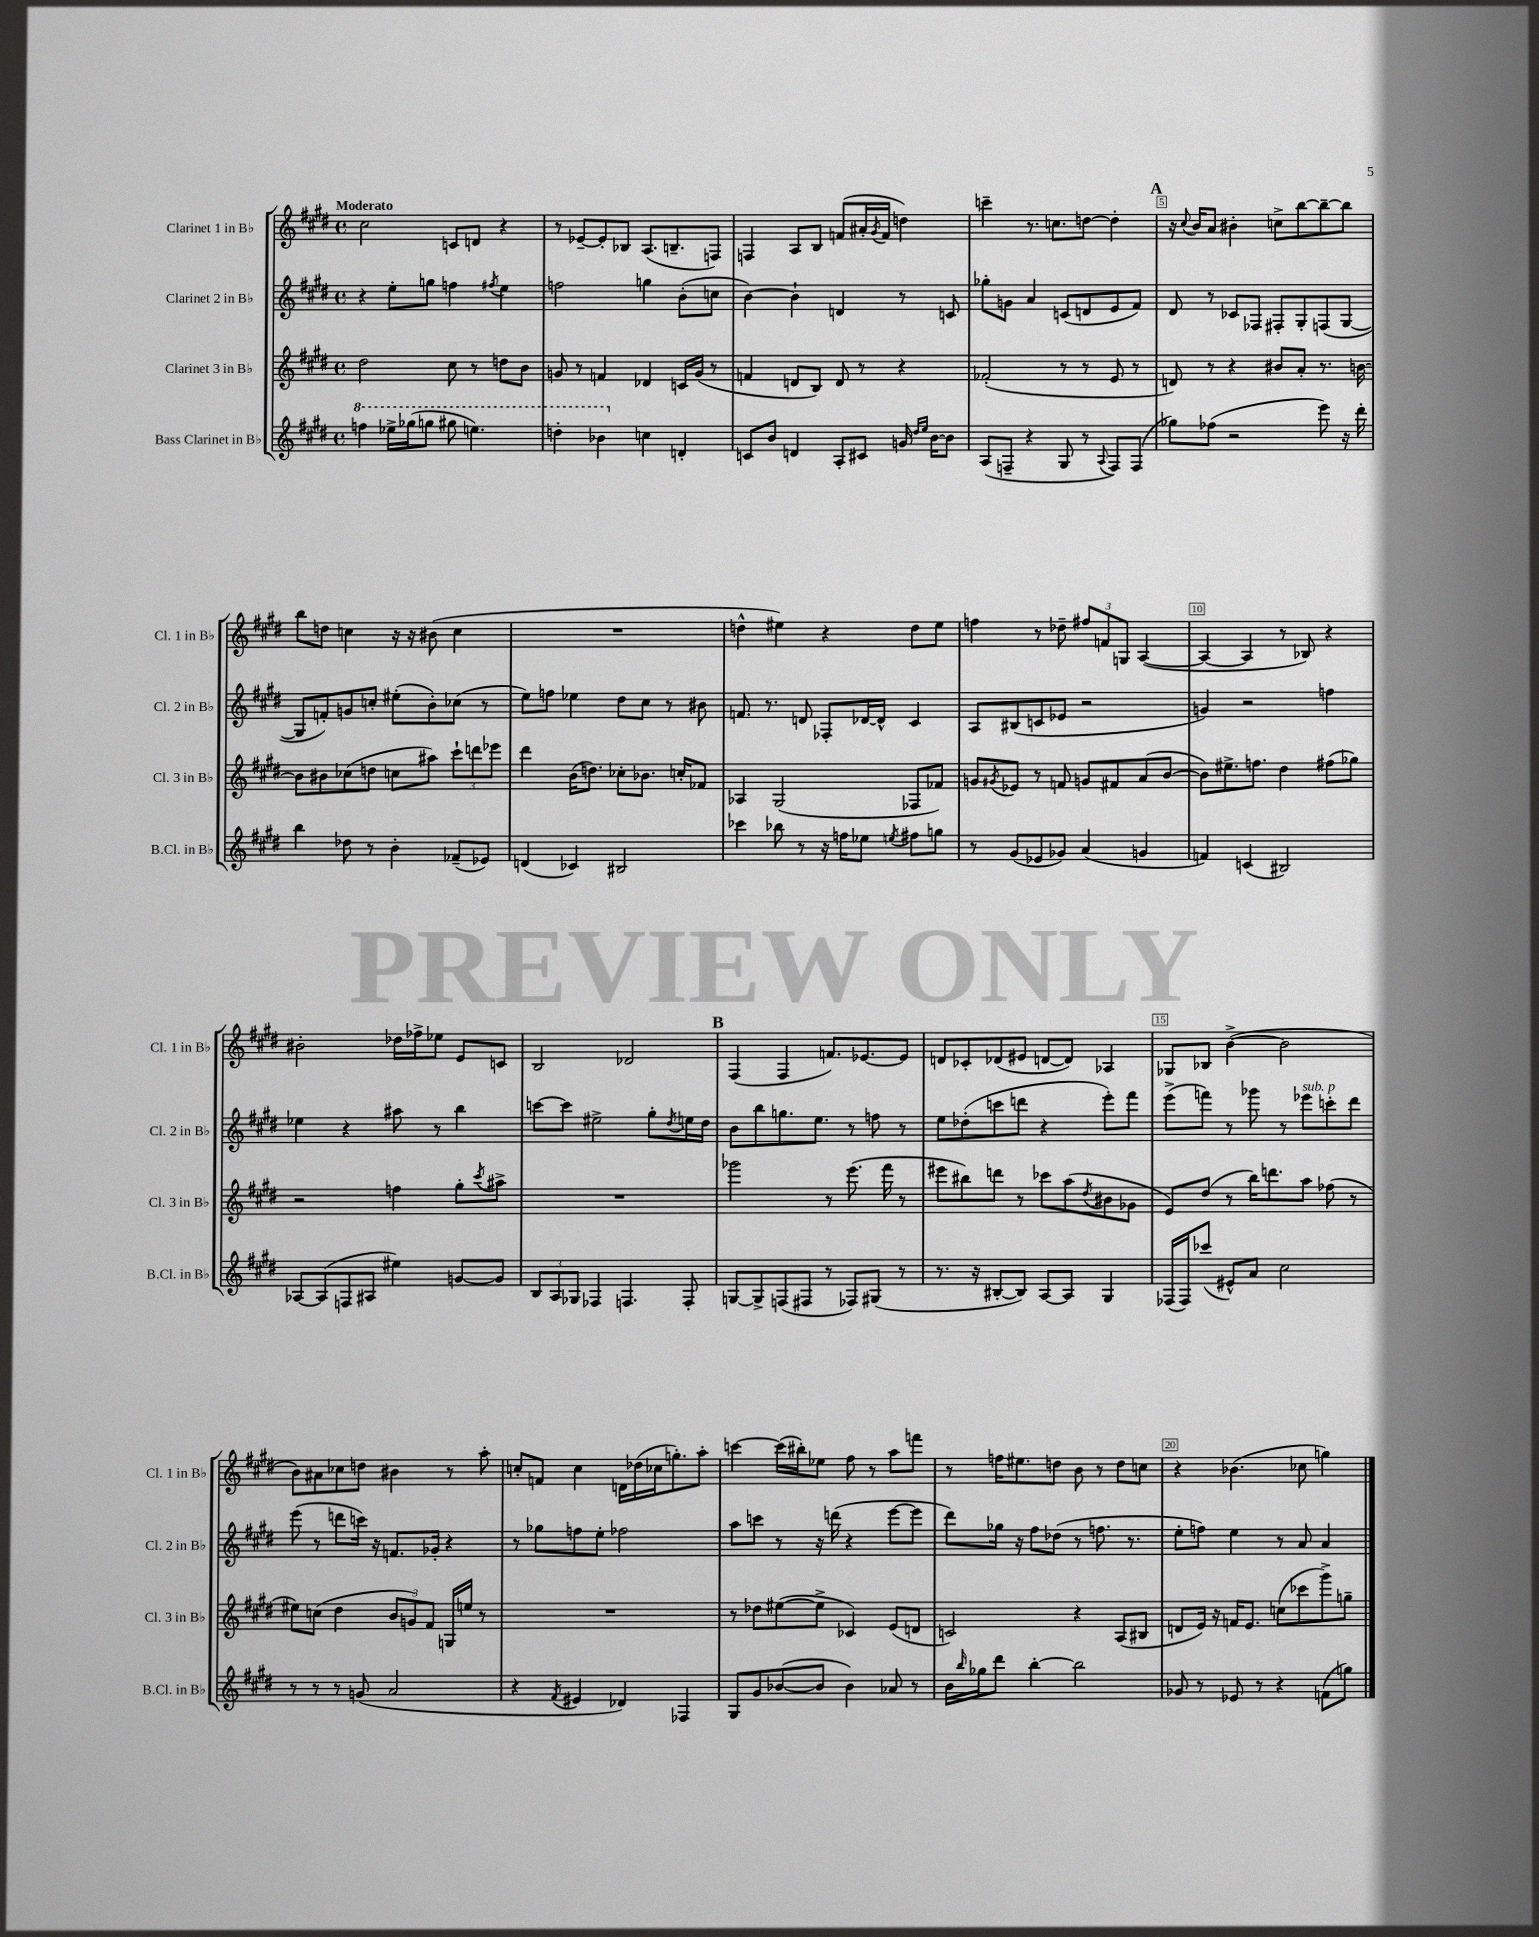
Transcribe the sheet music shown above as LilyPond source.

<<
\new StaffGroup <<
\new Staff = "s0" \with { instrumentName = "Clarinet 1 in Bb" shortInstrumentName = "Cl. 1 in Bb" } {
    \clef treble \key e \major \defaultTimeSignature \time 4/4 \tempo "Moderato"
    cis''2 c'8 d'8 r4 |
    r8 ees'8~-- ees'8-. bes8 a8.( b8.-- f8) |
    f4 a8 b8 f'8( ais'16-. \acciaccatura { gis'8 } f'16 d''4) |
    c'''4-- r8. c''8. d''8~ d''4-. |
    \mark \markup { \bold "A" } r16 \appoggiatura { cis''8 } b'16 a'8 bis'4-. c''8-> b''8~ b''8~-- b''8 |
    b''8 d''8 c''4 r16 r16 bis'8( c''4 |
    R1 |
    d''4-^ eis''4) r4 d''8 eis''8 |
    f''4 r8 des''8-- \tuplet 3/2 { fis''8 f'8 g8 } a4~( |
    a4~ a4 r8 bes8) r4 |
    bis'2-. des''16 fes''16-> ees''8 e'8 c'8 |
    b2 des'2 |
    \mark \markup { \bold "B" } fis4( fis4 f'8.) ees'8.~ ees'8 |
    d'8 ces'8-. des'8( eis'8 d'8~ d'8) aes4 |
    ges8 bes8 b'4~->( b'2 |
    b'8) ais'8 ces''8 d''8 bis'4 r8 a''8-. |
    c''8-. f'8 c''4 d'16 des''16( ces''16 g''8.-.) a''8-. |
    c'''4~ c'''16( bis''16-.) ees''8 fis''8 r8 a''8 f'''8 |
    r8 f''16 eis''8. d''8 b'8 r8 d''8 c''8 |
    r4 bes'4.( ces''8 g''4) \bar "|." |
}
\new Staff = "s1" \with { instrumentName = "Clarinet 2 in Bb" shortInstrumentName = "Cl. 2 in Bb" } {
    \clef treble \key e \major \defaultTimeSignature \time 4/4
    r4 e''8-. g''8 f''4 \acciaccatura { fis''8 } e''4 |
    f''2 g''4 b'8-.( c''8 |
    b'4~) b'4-! d'4 r8 c'8 |
    ges''8-. g'8 a'4 c'8( d'8 e'8 fis'8) |
    \mark \markup { \bold "A" } dis'8 r8 ces'8 fes8 fis8-. gis8-. f8( gis8~ |
    gis8 f'8-.) g'8 c''8-. eis''8-.( b'8-.) ces''8( r8 |
    e''8) f''8 ees''4 dis''8 cis''8 r8 bis'8 |
    f'8. r8. d'8 fes8-. des'16~ des'16-^ cis'4 |
    a8 bis8( c'8 ees'8 r2 |
    g'4) r2 f''4 |
    ees''4 r4 ais''8 r8 b''4 |
    c'''8~ c'''8 eis''2-> gis''8-. \acciaccatura { dis''8 } e''16 dis''16 |
    \mark \markup { \bold "B" } b'8 b''8 g''8. e''8. r8 f''8 r8 |
    e''8 des''8-.( c'''8 d'''8 r4 e'''8-.) fis'''8 |
    e'''8->( f'''8) r8 ges'''8 r8 ees'''8^\markup { \italic "sub. p" } c'''8-. dis'''8 |
    e'''8( r8 d'''8 c'''16) r16 f'8. ges'16-. r4 |
    r8 ges''8 f''8 e''8-. fes''2 |
    a''8 c'''8 r8 r16 d'''16( r4 e'''8~ e'''8 |
    dis'''8) ges''16 r16 fis''8 des''8( r8 f''8. r8. |
    e''8-. f''8) e''4 r8 a'8 a'4 \bar "|." |
}
\new Staff = "s2" \with { instrumentName = "Clarinet 3 in Bb" shortInstrumentName = "Cl. 3 in Bb" } {
    \clef treble \key e \major \defaultTimeSignature \time 4/4
    dis''2 cis''8 r8 d''8 b'8 |
    g'8 r8 f'4 des'4 c'16 g'16( r8 |
    f'4 d'8 b8) d'8 r8 r4 |
    fes'2-.( r8 r8 e'8 r8 |
    \mark \markup { \bold "A" } d'8) r8 r4 bis'8 a'8-. r8. b'16~ |
    b'8 bis'8 ces''8( d''8 c''8 ais''8) \tuplet 3/2 { cis'''8-! d'''8 ees'''8 } |
    dis'''4 b'16( d''8.) ces''8-. bes'8. c''16-. fes'8 |
    aes4 gis2( fes8 fes'8) |
    g'8 \acciaccatura { gis'8 } ees'8 r8 f'8 g'8 fis'8 a'8( b'8~ |
    b'8) eis''8.-> f''8. dis''4 fis''8( ges''8) |
    r2 f''4 gis''8-. \acciaccatura { cis'''8 } ais''8-> |
    R1 |
    \mark \markup { \bold "B" } ges'''2 r8 e'''8.( fis'''16 r8 |
    eis'''8 bis''8) d'''8 r8 ces'''8 a''8( \acciaccatura { dis''8 } bis'8 ges'8 |
    e'8) dis''8( r8 b''16) d'''8. a''8 fes''8( r8 |
    eis''8) c''8( dis''4 \tuplet 3/2 { b'8 g'8) fis'8 } g16 e''16 r8 |
    R1 |
    r8 des''8 eis''8~( eis''8-> ces'4) e'8( d'8 |
    c'2) r4 a8( bis8 |
    d'8 e'16) r16 f'16 e'8. c''8( ces'''8 gis'''8->) g''8-- \bar "|." |
}
\new Staff = "s3" \with { instrumentName = "Bass Clarinet in Bb" shortInstrumentName = "B.Cl. in Bb" } {
    \clef treble \key e \major \defaultTimeSignature \time 4/4
    \ottava #1 f'''4 ees'''16-> ges'''16( g'''8 gis'''8 e'''4.) |
    d'''4-. bes''4 \ottava #0 c''4 d'4-. |
    c'8 b'8 d'4 a8-. cis'8 g'16 \grace { dis''16 e''16 } b'16~ b'8 |
    a8( f8-- r4 gis8 r8 \appoggiatura { a8 } f8) f8( |
    \mark \markup { \bold "A" } ges''8) fes''8( r2 e'''8) r16 dis'''16-. |
    b''4 des''8 r8 b'4-. fes'8--( ees'8) |
    d'4( ces'4) bis2 |
    ces'''4 bes''8 r8 r16 f''16 ees''8 \acciaccatura { e''8 } fis''8 g''8 |
    r8 gis'8( ees'8 ges'8) a'4( g'4 |
    f'4) c'4( bis2) |
    aes8~ aes8( f8 ais8 eis''4) g'8~ g'8 |
    \tuplet 3/2 { b8 a8 ges8 } fes4 f4. f8-. |
    \mark \markup { \bold "B" } g8~ g8-> f8( fis8 r8 fes8) gis8( r8 |
    r8. r16 bis8~-. bis8) a8~ a8 gis4 |
    fes16( fes16) ces'''8( eis'8-^) a'8 cis''2 |
    r8 r8 r8 g'8( a'2 |
    r4 \acciaccatura { fis'8 } eis'4 des'4) fes4 |
    gis8 gis'8 bes'8~( bes'8 bes'4) aes'8 r8 |
    b'16 \grace { b''16 } ges''16 dis'''8 b''4~-. b''2 |
    ges'8 r8 ees'8 r8 r4 f'8( g''8) \bar "|." |
}
>>
>>
\layout { \context { \Score \override BarNumber.break-visibility = ##(#f #t #t) barNumberVisibility = #(every-nth-bar-number-visible 5) \override BarNumber.stencil = #(make-stencil-boxer 0.1 0.3 ly:text-interface::print) } }
